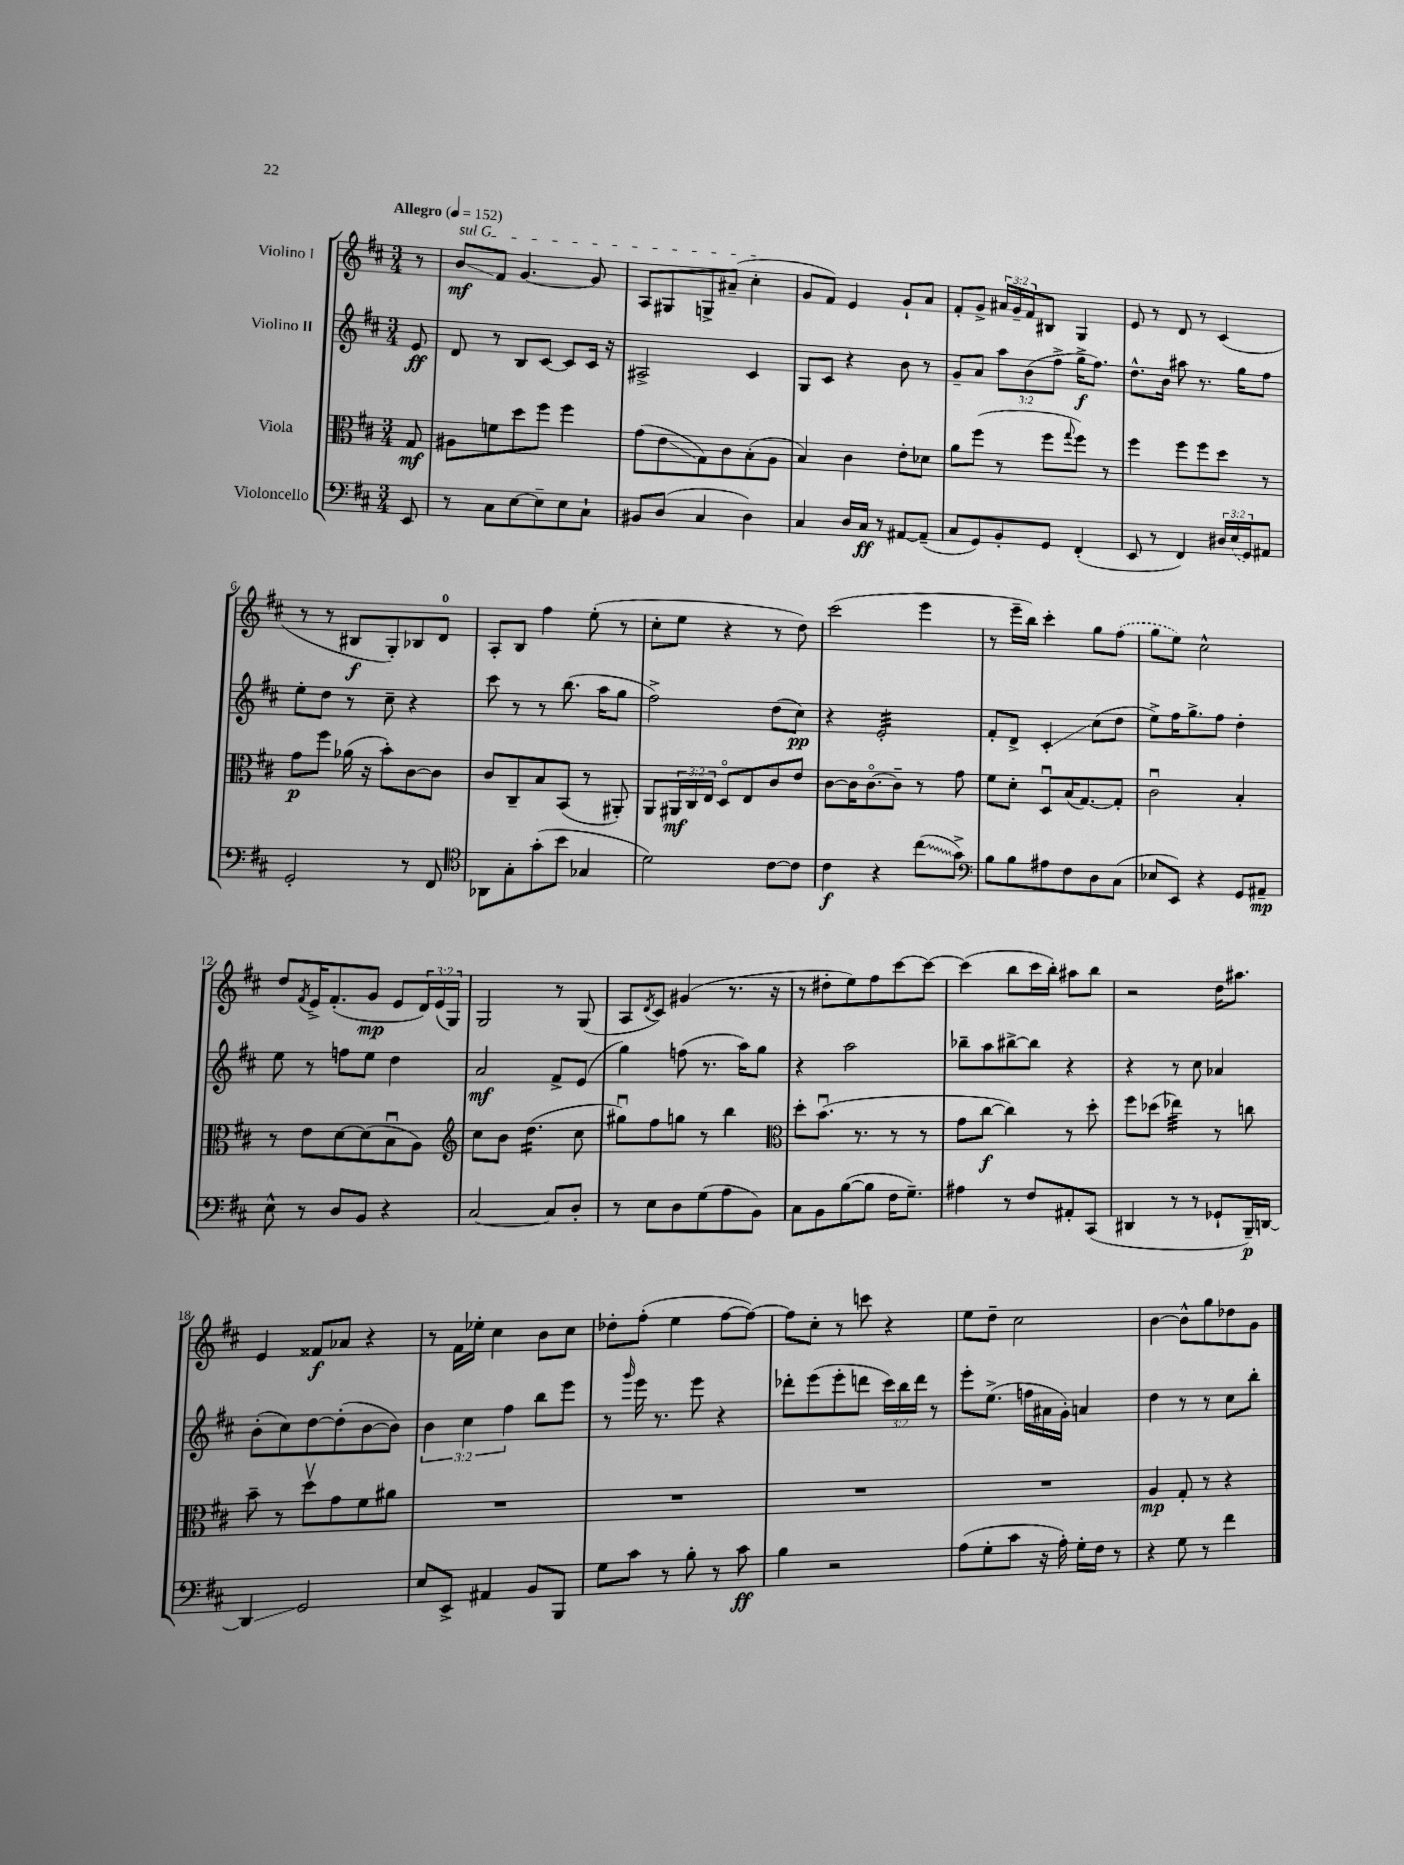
<<
\new StaffGroup <<
\new Staff = "s0" \with { instrumentName = "Violino I" } {
    \clef treble \key d \major \numericTimeSignature \time 3/4 \override Staff.TupletNumber.text = #tuplet-number::calc-fraction-text \partial 8 \tempo "Allegro" 4 = 152
    r8 |
    \once \override TextSpanner.bound-details.left.text = \markup { \italic "sul G" } b'8\glissando\mf\startTextSpan fis'8 g'4.~ g'8 |
    a8 gis8 g8-> ais'8--( cis''4-.\stopTextSpan |
    g'8 fis'8) e'4 g'8-! a'8 |
    fis'8-. g'8-> \tuplet 3/2 { ais'16 g'16-- fis'16 } bis8 g4 |
    e'8 r8 d'8 r8 cis'4( |
    r8 r8 bis8\f g8-.) bes8 d'8-0 |
    a8-. b8 fis''4 e''8-.( r8 |
    cis''8-. e''8 r4 r8 d''8) |
    cis'''2( e'''4 |
    r8 e'''16-- b''16) cis'''4-. g''8 \once \slurDashed fis''8( |
    g''8 e''8) cis''2-^ |
    d''8 \acciaccatura { fis'8 } e'16-> fis'8.-.( g'8\mp e'8 \tuplet 3/2 { d'16) e'16( g16) } |
    g2 r8 g8( |
    a8 \acciaccatura { d'8 } cis'8) gis'4( r8. r16 |
    r8 dis''8-. e''8) fis''8 cis'''8~ cis'''8~ |
    cis'''4( b''8 cis'''16 b''16-.) ais''8 b''8 |
    r2 d''16 ais''8. |
    e'4 fisis'8\f aes'8 r4 |
    r8 fis'16 ees''16-. cis''4 b'8 cis''8 |
    des''8-. fis''8-.( e''4 fis''8~ fis''8~) |
    fis''8 cis''8-. r8 c'''8 r4 |
    e''8 d''8-- cis''2 |
    b'4~ b'8-^ g''8 des''8 g'8 \bar "|." |
}
\new Staff = "s1" \with { instrumentName = "Violino II" } {
    \clef treble \key d \major \numericTimeSignature \time 3/4 \override Staff.TupletNumber.text = #tuplet-number::calc-fraction-text \partial 8
    e'8\ff |
    d'8 r8 b8 cis'8~ cis'8 cis'16 r16 |
    ais2-> cis'4 |
    g8 cis'8 r4 b'8 r8 |
    g'8-- a'8 \tuplet 3/2 { a''8 b'8( fis''8-> } g''16->\f fis''8.) |
    d''8.-^ b'16 ais''8 r8. g''16 fis''8 |
    e''8-. d''8 r8 cis''8-- r4 |
    cis'''8 r8 r8 b''8.( a''16 g''8 |
    fis''2->) d''8( cis''8\pp) |
    r4 e'2:32-. |
    fis'8-. d'8-> cis'4-.\glissando cis''8( d''8 |
    e''8->) fis''16 g''8.-> fis''8 d''4-. |
    e''8 r8 f''8 e''8 d''4 |
    a'2\mf fis'8-> e'8( |
    g''4) f''8( r8. a''16) g''8 |
    r4 a''2 |
    bes''8-- a''8 bis''8~-> bis''8 r4 |
    r4 r8 cis''8 aes'4 |
    b'8-.( cis''8) d''8~ d''8-.( b'8~ b'8) |
    \tuplet 3/2 { b'4 cis''4 fis''4 } b''8 e'''8 |
    r8 \grace { g'''16 } e'''16 r8. e'''8 r4 |
    des'''8-. e'''8( e'''8-. d'''8 \tuplet 3/2 { cis'''16) b''16 d'''16 } r8 |
    e'''8-. e''8.->( f''16 ais'16 g'16-.) a'4 |
    d''4 r8 r8 cis''8 b''8-. \bar "|." |
}
\new Staff = "s2" \with { instrumentName = "Viola" } {
    \clef alto \key d \major \numericTimeSignature \time 3/4 \override Staff.TupletNumber.text = #tuplet-number::calc-fraction-text \partial 8
    g8\mf |
    ais8 f'8 d''8 fis''8 fis''4 |
    g'8( e'8\glissando g8) cis'8 b8-.( a8 |
    b4) cis'4 e'8-. des'8 |
    a'8 fis''8( r8 fis''8 \appoggiatura { g''8 } fis''8) r8 |
    fis''4 fis''8 fis''8 d''8 r8 |
    g'8\p fis''8 aes'16( r16 b'8-.) cis'8~ cis'8 |
    cis'8 cis8-- b8 b,8( r8 ais,8-.) |
    a,8 \tuplet 3/2 { ais,16\mf cis16 e16 } d8\flageolet e8 cis'8 e'8 |
    cis'8~ cis'16 cis'8.~\flageolet cis'8-- r8 g'8 |
    fis'8 d'8-. d8\downbow b16( g8.~) g8-. |
    cis'2\downbow b4-. |
    r8 e'8 d'8~ d'8( b8\downbow a8) |
    \clef treble cis''8 b'8 d''4.:16( cis''8 |
    gis''8\downbow) fis''8 g''8 r8 b''4 |
    \clef alto d''8-. b'8.\downbow( r8. r8 r8 |
    g'8 cis''8~\f cis''4) r8 d''8-. |
    fis''8 des''8( ees''4:32) r8 c''8 |
    b'8-- r8 d''8\upbow g'8 fis'8 ais'8 |
    R2. |
    R2. |
    R2. |
    R2. |
    a4\mp g8-. r8 r4 \bar "|." |
}
\new Staff = "s3" \with { instrumentName = "Violoncello" } {
    \clef bass \key d \major \numericTimeSignature \time 3/4 \override Staff.TupletNumber.text = #tuplet-number::calc-fraction-text \partial 8
    e,8 |
    r8 cis8 e8~ e8-- e8 cis8-! |
    bis,8 d8( cis4 d4) |
    cis4 d16 cis16\ff r8 ais,8~ ais,8--( |
    cis8 g,8) b,8-. g,8 fis,4-.( |
    e,8 r8 fis,4) \tuplet 3/2 { dis16 \once \slurDashed e16( g,16) } ais,8 |
    g,2-. r8 fis,8 |
    \clef tenor aes,8 g8-. g'8-.( b'8 ges4 |
    d'2) cis'8~ cis'8 |
    cis'4\f r4 \once \override Glissando.style = #'zigzag cis''8\glissando( g'8->) |
    \clef bass b8 b8 ais8 fis8 d8 cis8( |
    ees8 e,8) r4 g,8 ais,8--\mp |
    e8-^ r8 d8 b,8 r4 |
    cis2~ cis8 d8-. |
    r8 e8 d8 g8( a8 b,8) |
    cis8 b,8 b8~( b8 fis16 g8.--) |
    ais4 r8 fis8 ais,8-. cis,8( |
    dis,4 r8 r8 ges,8-! b,,16--\p) d,16~ |
    d,4\glissando g,2 |
    e8 e,8-> ais,4 b,8 b,,8 |
    g8 cis'8 r8 b8-. r8 cis'8\ff |
    b4 r2 |
    a8( g8-. cis'8 r16 a16-.) g16-. fis16 r8 |
    r4 g8 r8 fis'4 \bar "|." |
}
>>
>>
